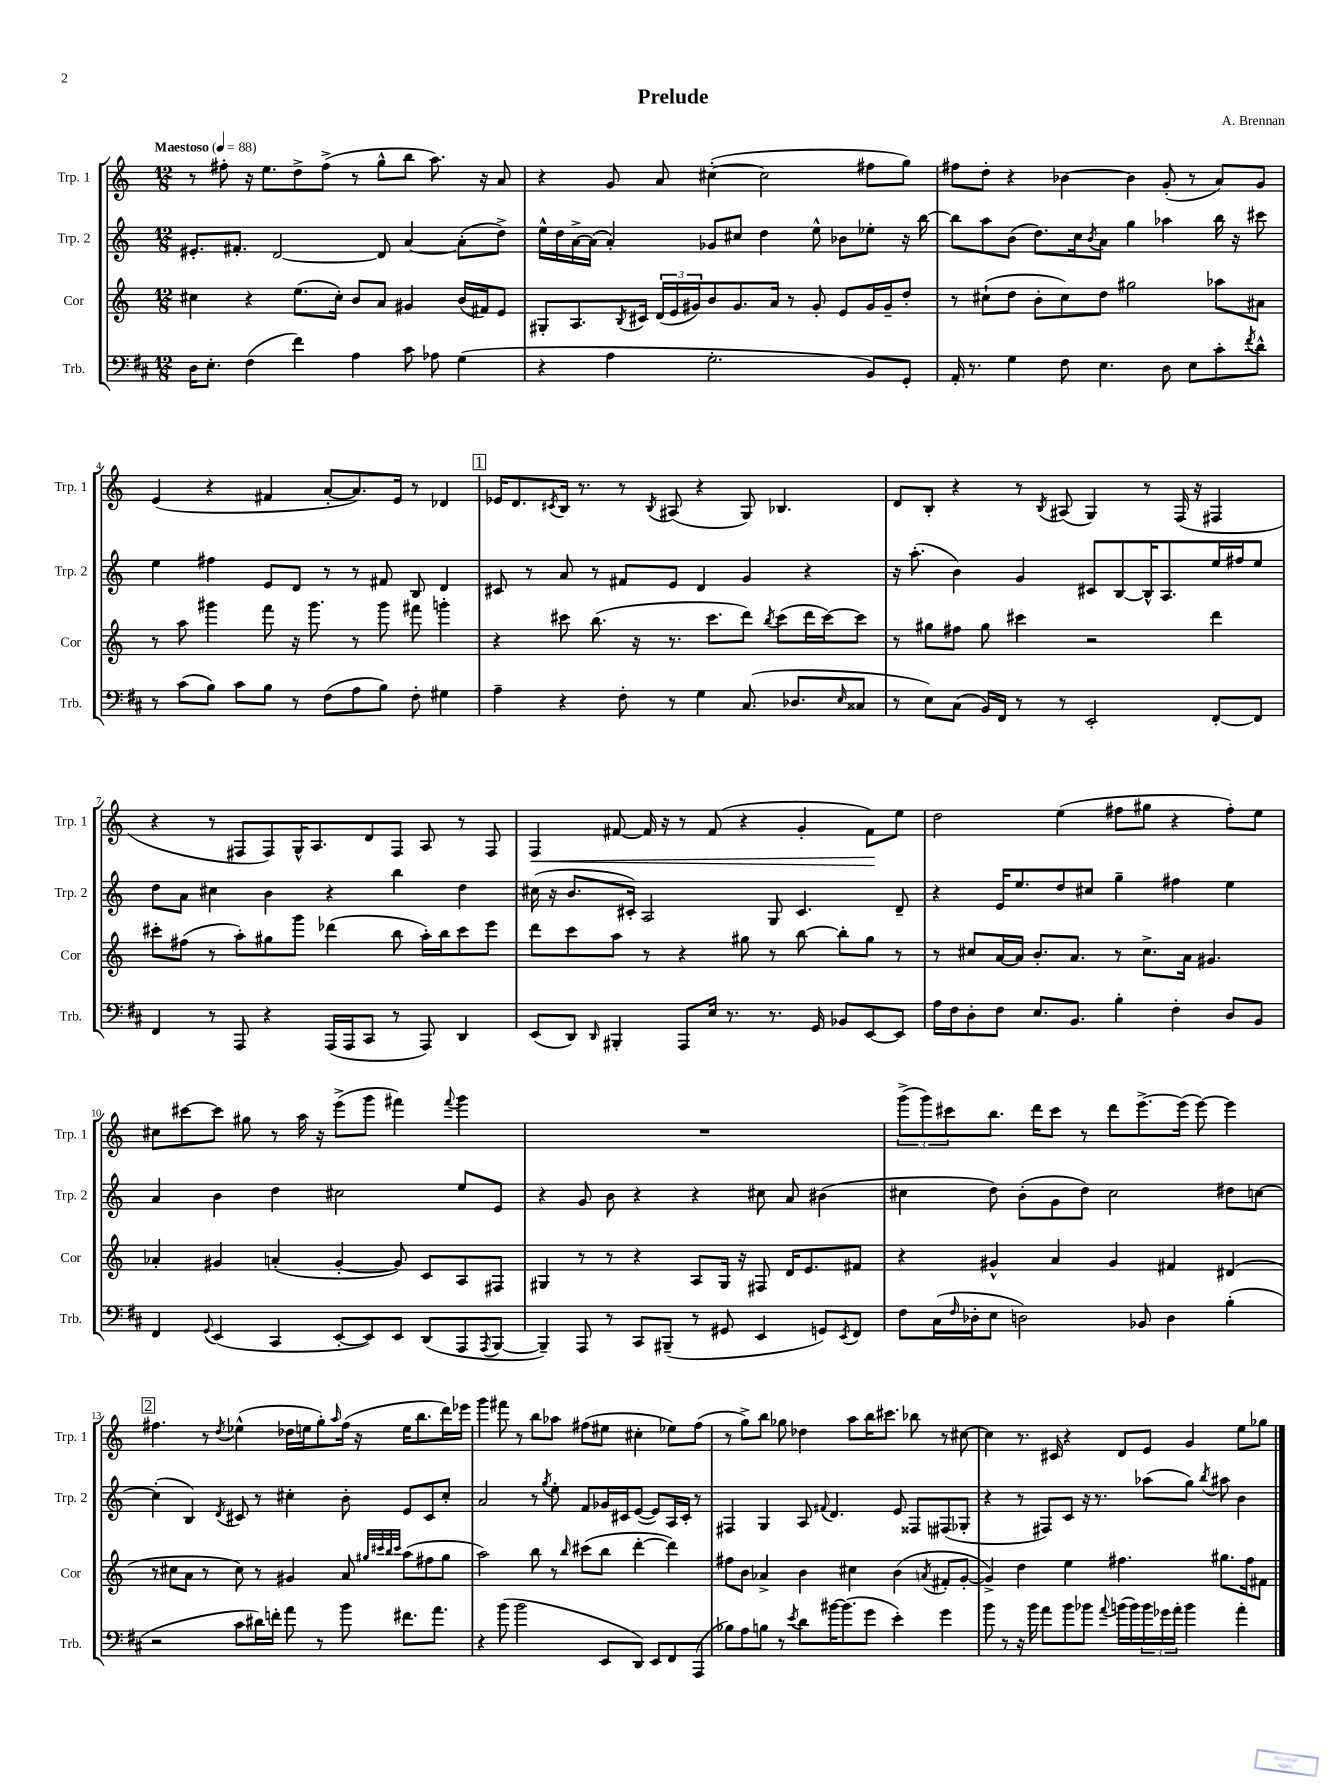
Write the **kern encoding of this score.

**kern	**kern	**kern	**kern
*staff4	*staff3	*staff2	*staff1
*clefF4	*clefG2	*clefG2	*clefG2
*k[f#c#]	*k[]	*k[]	*k[]
*M12/8	*M12/8	*M12/8	*M12/8
*MM88	*MM88	*MM88	*MM88
16D\LK	4cc#\	8.e#'/L	8r
8.E'\J	.	.	.
.	.	.	8ff#'\
.	.	8.f#'/J	.
(4F#\	4r	.	16r
.	.	.	8.ee\L
.	.	[2d/	.
4f#\)	(8.ee\L	.	8dd^\
.	.	.	(8ff#^\J
.	16cc#'\Jk)	.	.
4A\	8b/L	.	8r
.	8a/J	8d/]	8gg^^\L
8c#\	4g#/	[4a/	8bb\J
8A-\	.	.	8.aa\)
(4G\	(16b/LL	(8a'\]L	.
.	16f#/J)	.	16r
.	8e/J	8dd^\J)	8a/
=	=	=	=
4r	8G#'/L	16ee^^\LL	4r
.	.	16dd\	.
.	8.A/	[16a^\	.
.	.	(16a\]JJ	.
4A\	.	4a'/)	8g/
.	8qB/	.	.
.	16c#/Jk	.	.
.	(24d/LL	.	8a/
.	24e/	.	.
.	24g#/J)	.	.
2.G'\	8b/	8g-/L	([4cc#'\
.	8.g#/	8cc#/J	.
.	.	4dd\	2cc#\]
.	16a/Jk	.	.
.	8r	.	.
.	8g#'/	8ee^^\	.
.	8e/L	8b-\L	.
8BB/L)	16g#/L	8ee-'\J	8ff#\L
.	16g#~/J	.	.
8GG'/J	8dd'/J	16r	8gg\J)
.	.	[16bb\	.
=	=	=	=
16AA'/	8r	8bb\]L	8ff#\L
8.r	.	.	.
.	(8cc#`\L	8aa\	8dd'\J
4G\	8dd\J	(8b\J	4r
.	8b'\L	8.dd\L)	.
8F#\	8cc#\)	.	[4b-\
.	.	16cc\k	.
.	.	8qb/	.
4.E\	8dd\J	8a\J	.
.	2gg#\	4gg\	4b-\]
8D\	.	4aa-\	(8g'/
8E\L	.	.	8r
8c#'\	8aa-\L	16bb\	8a/L)
.	.	16r	.
8qf#/	.	.	.
8d^^\J	8a#\J	8ccc#\	8g/J
=	=	=	=
8r	8r	4ee\	(4e/
(8c#\L	8aa\	.	.
8B\J)	4ggg#\	4ff#\	4r
8c#\L	.	.	.
8B\J	8fff\	8e/L	4f#/
8r	16r	8d/J	.
.	8.ggg#\	.	.
(8F#\L	.	8r	[8a'/L
8A\	8r	8r	8.a/])
8B\J)	8ggg#\	8f#/	.
.	.	.	16e/Jk
8F#'\	8fff#\	8B/	8r
4G#\	4ggg'\	4d/	4d-/
=	=	=	=
4A~\	4r	8c#/	16e-/LK
.	.	.	8.d/
.	.	8r	.
.	.	.	8qc#/
4r	8ccc#\	8a/	16B/Jk
.	.	.	8.r
.	(8.bb\	8r	.
8F#'\	.	8f#/L	8r
.	16r	.	.
.	.	.	8qB/
8r	8.r	8e/J	(8A#/
4G\	.	4d/	4r
.	8.ccc#\L	.	.
(8.C#/	8ddd\J)	4g/	8G/)
.	8qbb/	.	.
.	(8ccc#\L	.	4.B-/
8.D-/L	.	.	.
.	16ddd\L	4r	.
.	[16ccc#\J)	.	.
16qqE/	.	.	.
8C##/J	8ccc#\]J	.	.
=	=	=	=
8r	8r	16r	8d/L
.	.	(8.aa'\	.
8E\L)	8gg#\L	.	8B'/J
(8C#\J	8ff#\J	4b\)	4r
16BB/LL)	8gg#\	.	.
16FF#/JJ	.	.	.
8r	4ccc#\	4g/	8r
.	.	.	8qB/
8r	.	.	(8A#/
2EE'/	2r	8c#/L	4G/)
.	.	[8B/	.
.	.	16B^^/]K	8r
.	.	8.A/	.
.	.	.	(16F/
.	.	.	16r
[8FF#'/L	4ddd\	16ee/L	4F#/
.	.	16ff#/J	.
8FF#/]J	.	8ee/J	.
=	=	=	=
4FF#/	8ccc#'\L	8dd\L	4r
.	(8ff#\J	8a\J	.
8r	8r	4cc#\	8r
8AAA/	8aa'\L)	.	8F#/L
4r	8gg#\	4b\	8F#/)
.	8ggg\J	.	16G^^/K
.	.	.	8.A/
(16AAA/LL	(4ddd-\	4r	.
16AAA/J	.	.	.
8CC#/J	.	.	8d/
8r	8bb\	4bb\	8F#/J
8AAA/)	16aa'\LL)	.	8A/
.	16bb\J	.	.
4DD/	8ccc#\	4dd\	8r
.	8eee\J	.	8F#/
=	=	=	=
(8EE/L	8ddd\L	(16cc#\	4F/
.	.	16r	.
8DD/J)	8ccc\	8.b/L	.
16qqDD/	.	.	.
4BBB#'/	8aa\J	.	[8f#/
.	.	16c#'/Jk)	.
.	8r	2A/	16f#/]
.	.	.	16r
8AAA/L	4r	.	8r
16E/Jk	.	.	(8f#/
8.r	.	.	.
.	8gg#\	.	4r
8.r	8r	8G/	.
.	[8bb\	4.c#/	4g'/
16GG/	.	.	.
8BB-/L	8bb'\]L	.	.
[8EE/	8gg#\J	.	8f#\L)
8EE/]J	8r	8d~/	8ee\J
=	=	=	=
16A\LL	8r	4r	2dd\
16F#\J	.	.	.
8D'\	8cc#/L	.	.
8F#\J	[16a/L	16e/LK	.
.	16a/]JJ	8.ee/	.
8.E/L	8.b'/L	.	.
.	.	8dd/	(4ee\
8.BB/J	8.a/J	.	.
.	.	8cc#/J	.
4B'\	8r	4gg~\	8ff#\L
.	8.cc#^\L	.	8gg#\J
4F#'\	.	4ff#\	4r
.	16a\Jk	.	.
.	4.g#/	.	.
8D/L	.	4ee\	8ff#'\L)
8BB/J	.	.	8ee\J
=	=	=	=
4FF#/	4a-'/	4a/	8cc#\L
.	.	.	[8ccc#\
8qqGG/	.	.	.
(4EE/	4g#/	4b\	8ccc#\]J
.	.	.	8gg#\
4CC#/	(4a'/	4dd\	8r
.	.	.	16aa\
.	.	.	16r
[8EE'/L	[4g#'/	2cc#\	(8eee^\L
8EE/])	.	.	8ggg\J
8EE/J	8g#/])	.	4fff#\)
(8DD/L	8c/L	.	.
.	.	.	8qqfff#/
8AAA/	8A/	8ee/L	4ggg\
8qAAA/	.	.	.
[8BBB/J	8F#/J	8e/J	.
=	=	=	=
4BBB~/])	4G#/	4r	1.r
8AAA/	8r	8g/	.
8r	8r	8b\	.
8CC#/L	4r	4r	.
(8BBB#~/J	.	.	.
8r	8A/L	4r	.
8GG#/	16G#/Jk	.	.
.	16r	.	.
4EE/	8F#/	8cc#\	.
.	16d/LK	8a/	.
.	8.e/	.	.
8GG/L)	.	(4b#\	.
8qEE/	.	.	.
8FF#/J	8f#/J	.	.
=	=	=	=
8F#\L	4r	4cc#\	(12ggg^\L
.	.	.	12ggg\)
(16C#\L	.	.	.
.	.	.	12ccc#\
16qqF#/	.	.	.
16D-'\J	.	.	.
8E\J	4g#^^/	8dd\)	8.bb\J
2D\)	.	(8b'\L	.
.	.	.	16ddd\LK
.	4a/	8g\	8ccc#\J
.	.	8dd\J)	8r
.	4g#/	2cc#\	8ddd\L
8BB-/	.	.	[8.eee^\
4D\	4f#/	.	.
.	.	.	(16eee\]Jk
.	.	.	[8eee\)
(4B'\	(4d#/	8dd#\L	4eee\]
.	.	[8cc\J	.
=	=	=	=
2r	8r	(4cc'\]	4.ff#\
.	8cc#\L	.	.
.	8a\J	4B/)	.
.	8r	.	8r
.	.	8qd/	8qdd/
8c#\L	8cc#\)	8c#/	(4ee-^^\
16d#\L)	8r	8r	.
16f'\JJ	.	.	.
8a\	4g#/	4cc#'\	16dd-\LL
.	.	.	16ee\J
8r	.	.	8gg'\)
.	.	.	16qqaa/
8b\	8a/	8b'\	(16ff#\Jk
.	.	.	16r
.	32qqgg#/LLL	.	.
.	32qqccc#/	.	.
.	32qqbb/	.	.
.	32qqccc#/JJJ	.	.
8.f#\L	(8aa\L	8e/L	16ee\LK
.	.	.	8.bb\
.	8ff#\	8c#/	.
8.a\J	.	.	.
.	8gg#\J	8cc#'/J	16ddd\L)
.	.	.	16eee-\JJ
=	=	=	=
4r	2aa\)	2a/	4ggg\
(8b\	.	.	8fff#\
2b\	.	.	8r
.	8bb\	8r	8bb\L
.	.	8qgg/	.
.	8r	8ee'\	8aa-\J
.	16qqbb/	.	.
.	(8ccc#\L	8f/L	(8ff#\L
8EE/L	8bb\J	16g-/L	8ee#\J
.	.	16c#/J	.
8DD/J)	[4ddd'\	([8e/J	4cc#'\
8EE/L	.	8e/]L)	.
8FF#/	4ddd\])	16A/L	8ee-\L)
.	.	16c#'/JJ	.
(8AAA/J	.	8r	(8ff#\J
=	=	=	=
8B-\L)	8ff#\L	4F#/	8r
8A\	8b\J	.	8gg^\L)
8B\J	4a-^/	4G/	8bb\J
8r	.	.	8gg-\
8qe/	.	.	.
8d\L	4b\	8A/	4dd-\
.	.	8qqf#/	.
[16b#\K	.	4.d/	.
(8.b#\]	.	.	.
.	4cc#\	.	8aa\L
8g\J	.	.	16bb\K
.	.	.	8.ccc#\J
4e'\)	(4b\	8e/	.
.	.	8F##/L	8bb-\
.	8qa/	.	.
4g\	8f#'/L	(8F#/	8r
.	[8g'/J	8G-'/J	[8cc#\
=	=	=	=
8b\	4g^/])	4r	4cc#\]
8r	.	.	.
16r	4dd\	8r	8.r
16b\	.	.	.
8a\L	.	8F#/L)	.
.	.	.	16c#/
8b\	4ee\	8c/J	4r
8b-\J	.	16r	.
.	.	8.r	.
8qqa/	.	.	.
(16b\LL	4.ff#\	.	8d/L
16b\)	.	.	.
24b\	.	(8aa-\L	8e/J
24g-\	.	.	.
24a'\JJ	.	.	.
4b\	.	8gg\J)	4g/
.	.	8qbb/	.
.	8.gg#\L	8aa#\	.
4a'\	.	4b\	8ee\L
.	16ff#\k	.	.
.	8f#\J	.	8gg-\J
==	==	==	==
*-	*-	*-	*-
